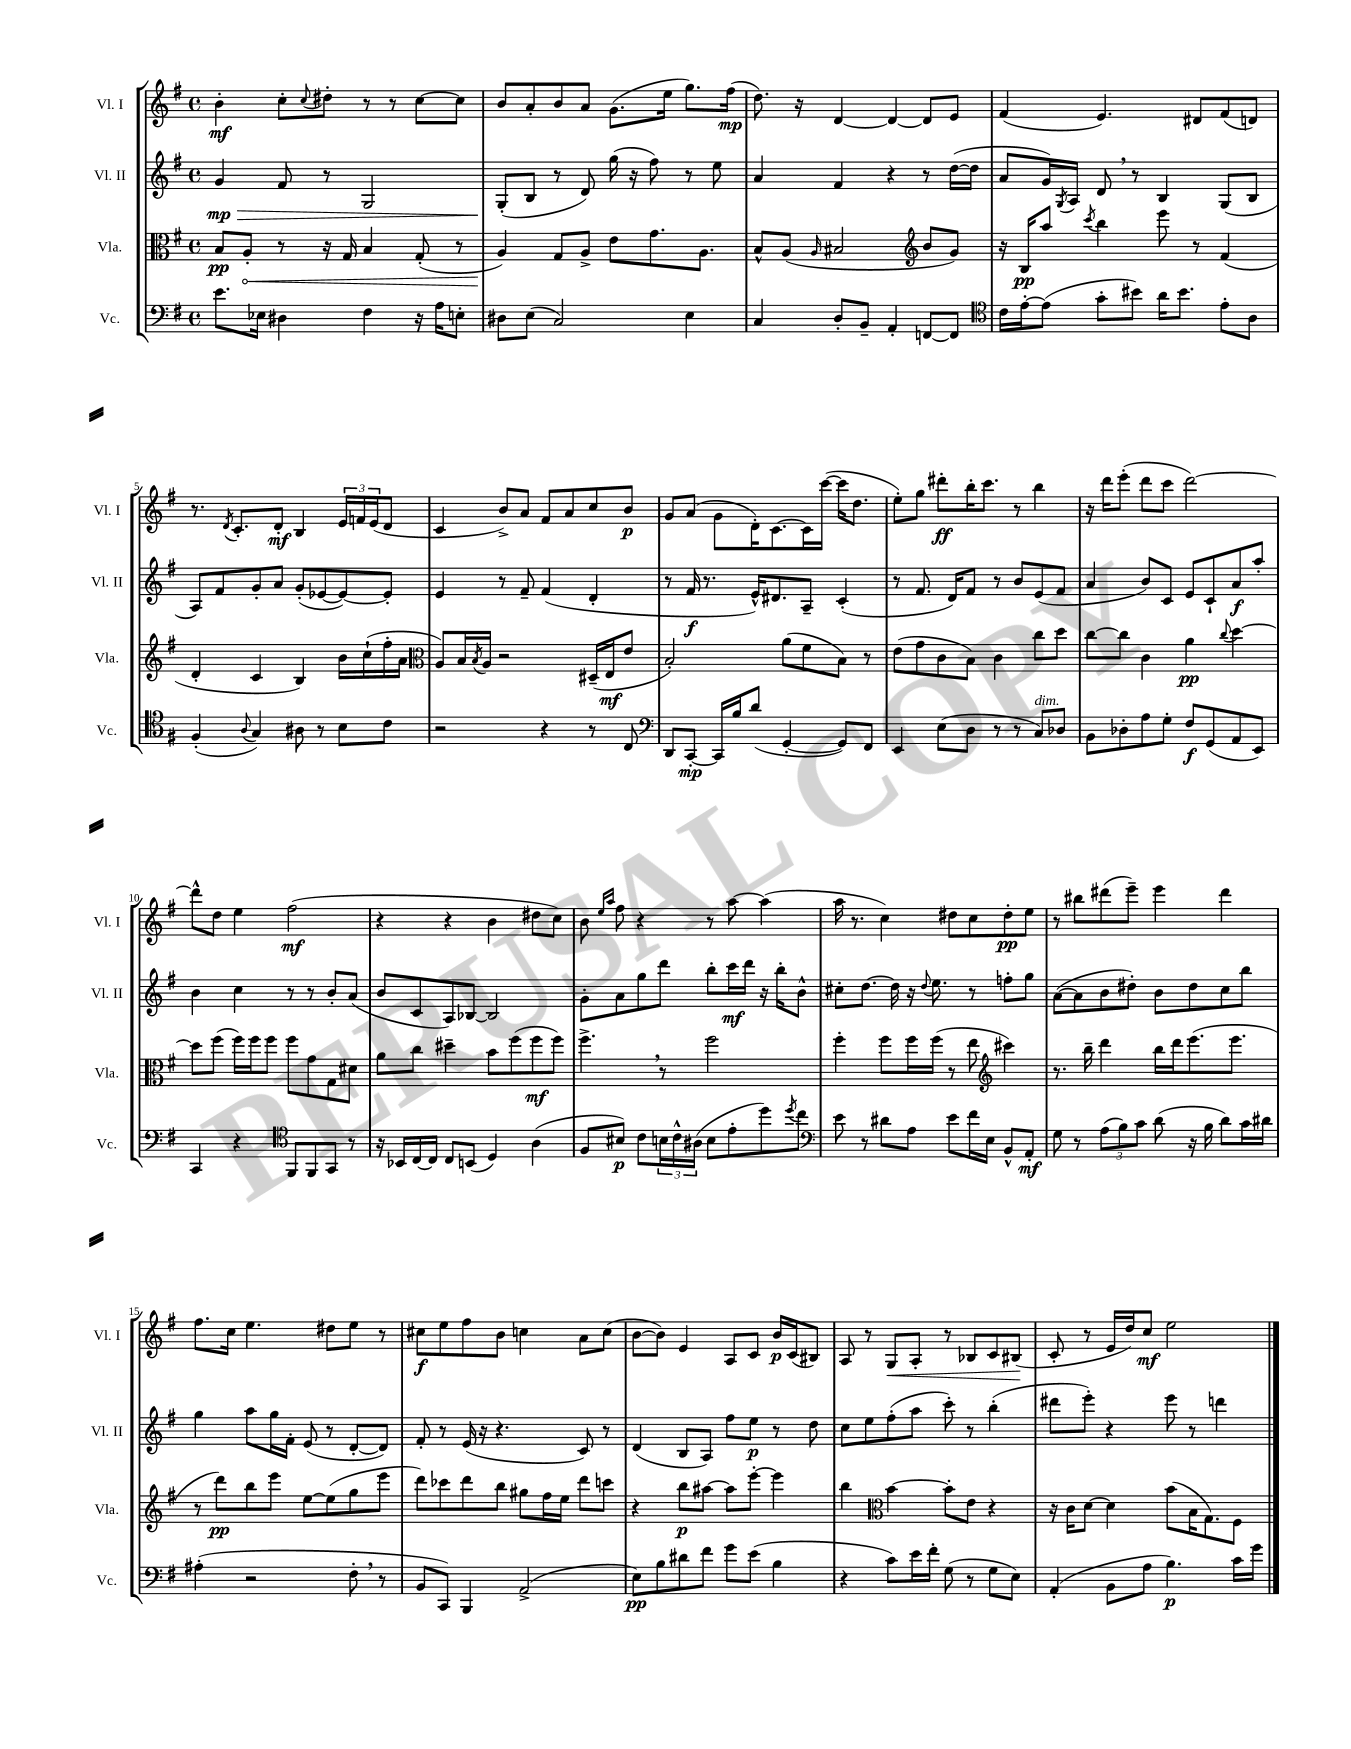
<<
\new StaffGroup <<
\new Staff = "s0" \with { instrumentName = "Vl. I" shortInstrumentName = "Vl. I" } {
    \clef treble \key g \major \defaultTimeSignature \time 4/4
    b'4-.\mf c''8-. \appoggiatura { c''8 } dis''8-. r8 r8 c''8~ c''8 |
    b'8 a'8-. b'8 a'8 g'8.( e''16 g''8.) fis''16\mp( |
    d''8.) r16 d'4~ d'4~ d'8 e'8 |
    fis'4( e'4.) dis'8 fis'8( d'8) |
    r8. \acciaccatura { d'8 } c'8.-. d'8-.\mf b4 \tuplet 3/2 { e'16 f'16 e'16( } d'8 |
    c'4 b'8->) a'8 fis'8 a'8 c''8 b'8\p |
    g'8 a'8( g'8 d'16-.) c'8.~ c'16 c'''16~( c'''16 d''8. |
    e''8-.) g''8 dis'''8-.\ff b''16-. c'''8. r8 b''4 |
    r16 d'''16 e'''8-.( d'''8 c'''8 d'''2~) |
    d'''8-^ d''8 e''4 fis''2\mf( |
    r4 r4 b'4 dis''8 c''8) |
    b'8 \grace { e''16 a''16 } fis''8 r4 r8 a''8~ a''4( |
    a''16 r8. c''4) dis''8 c''8 dis''8-.\pp e''8 |
    r8 bis''8 dis'''8( e'''8--) e'''4 dis'''4 |
    fis''8. c''16 e''4. dis''8 e''8 r8 |
    cis''8\f e''8 fis''8 b'8 c''4 a'8 c''8( |
    b'8~ b'8) e'4 a8 c'8 b'16\p c'16( bis8) |
    a8 r8 g8\< a8-. r8 bes8 c'8 bis8\!( |
    c'8-. r8 e'16 d''16) c''8\mf e''2 \bar "|." |
}
\new Staff = "s1" \with { instrumentName = "Vl. II" shortInstrumentName = "Vl. II" } {
    \clef treble \key g \major \defaultTimeSignature \time 4/4
    g'4\mp\> fis'8 r8 g2 |
    g8-.\!( b8 r8 d'8) g''16( r16 fis''8) r8 e''8 |
    a'4 fis'4 r4 r8 d''16~( d''16 |
    a'8 g'16) \acciaccatura { g8 } a16 d'8 \breathe r8 b4 g8( b8 |
    a8) fis'8 g'8-. a'8 g'8-.( ees'8~ ees'8~) ees'8-. |
    e'4 r8 fis'8-- fis'4( d'4-. |
    r8 fis'16\f r8. e'16-^) dis'8. a8-- c'4-.( |
    r8 fis'8. d'16) fis'8 r8 b'8 e'8( fis'8 |
    a'4 b'8) c'8 e'8 c'8-! a'8\f a''8-. |
    b'4 c''4 r8 r8 b'8-. a'8( |
    b'8 c'8 a8) bes8~ bes2 |
    g'8-. a'8 g''8 d'''8 b''8-. c'''16\mf d'''16 r16 b''16-. b'8-^ |
    cis''8-. d''8.~ d''16 r16 \appoggiatura { d''8 } e''8. r8 f''8-. g''8 |
    a'8~( a'8 b'8 dis''8-.) b'8 dis''8 c''8 b''8 |
    g''4 a''8 g''16 fis'16-. e'8( r8 d'8~-. d'8) |
    fis'8-. r8 e'16( r16 r4. c'8) r8 |
    d'4( b8 a8) fis''8 e''8\p r8 d''8 |
    c''8 e''8 fis''8-.( a''8 c'''8-.) r8 b''4-.( |
    dis'''8 e'''8-.) r4 e'''8 r8 d'''4 \bar "|." |
}
\new Staff = "s2" \with { instrumentName = "Vla." shortInstrumentName = "Vla." } {
    \clef alto \key g \major \defaultTimeSignature \time 4/4
    b8\pp \once \override Hairpin.circled-tip = ##t a8-.\< r8 r16 g16 b4 g8-.( r8 |
    a4\!) g8 a8-> e'8 g'8. a8. |
    b8-^ a8( \grace { a16 } bis2 \clef treble b'8 g'8) |
    r16 b16\pp a''8 \acciaccatura { c'''8 } b''4 e'''8 r8 fis'4( |
    d'4-. c'4 b4) b'16 c''16-!( fis''16-. a'16 |
    \clef alto a8) b16 \acciaccatura { b8 } a16 r2 dis16--( e16\mf e'8 |
    b2-.) a'8( fis'8 b8) r8 |
    e'8( g'8 c'8 b8) c'4 c''8 d''8 |
    c''8~ c''8 c'4 a'4\pp \appoggiatura { c''8 } d''4~ |
    d''8 fis''8( fis''16) fis''16 fis''8 fis''8 g'8 g8 dis'8 |
    a'8 c''8 dis''4-- b'8 fis''8( fis''8\mf fis''8) |
    fis''4.-> \breathe r8 fis''2 |
    fis''4-. fis''8 fis''16 fis''16( r8 e''8 \clef treble cis'''4) |
    r8. b''16-- d'''4 b''16 d'''16 e'''8.( e'''8. |
    r8 d'''8\pp) b''8 e'''8 e''8~ e''8( g''8 e'''8 |
    d'''8) ces'''8 d'''8 b''8 gis''8 fis''16 e''16 d'''8 c'''8 |
    r4 b''8\p ais''8~ ais''8 e'''8~-. e'''4 |
    b''4 \clef alto b'4~ b'8-. e'8 r4 |
    r16 c'16 d'8~ d'4 b'8( b16 g8.) fis8 \bar "|." |
}
\new Staff = "s3" \with { instrumentName = "Vc." shortInstrumentName = "Vc." } {
    \clef bass \key g \major \defaultTimeSignature \time 4/4
    e'8. ees16 dis4 fis4 r16 a16 e8-. |
    dis8 e8( c2) e4 |
    c4 d8-. b,8-- a,4-. f,8~ f,8 |
    \clef tenor c'16 e'16~-. e'8( g'8-. bis'8) a'16 bis'8. e'8-. a8 |
    fis4-.( \appoggiatura { a8 } g4) ais8 r8 b8 c'8 |
    r2 r4 r8 c8 |
    \clef bass d,8 c,8~-.\mp c,16 b16 d'8( g,4~-. g,8) fis,8 |
    e,4 e8( d8 r8 r8 c8^\markup { \italic "dim." }) des8 |
    b,8 des8-. a8 g8-. fis8\f g,8( a,8 e,8) |
    c,4 r4 \clef tenor fis,8 fis,8 g,8 r8 |
    r16 bes,16 c16~ c16 c8 b,8( d4) a4( |
    fis8 bis8\p) c'8 \tuplet 3/2 { b16 c'16-^ ais16( } b8 e'8-. d''8) \acciaccatura { d''8 } c''8 |
    \clef bass e'8 r8 dis'8 a8 e'8 fis'16 e16 b,8-^ a,8-.\mf |
    g8 r8 \tuplet 3/2 { a8( b8) c'8 } d'8( r16 b16 d'8) c'16 dis'16 |
    ais4-.( r2 fis8-. \breathe r8 |
    b,8 c,8) b,,4 a,2->( |
    e8\pp) b8 dis'8 fis'8 g'8 e'8( b4 |
    r4 c'8) e'16 fis'16-. g8( r8 g8 e8) |
    a,4-.( b,8 a8 b4.\p) c'16 g'16 \bar "|." |
}
>>
>>
